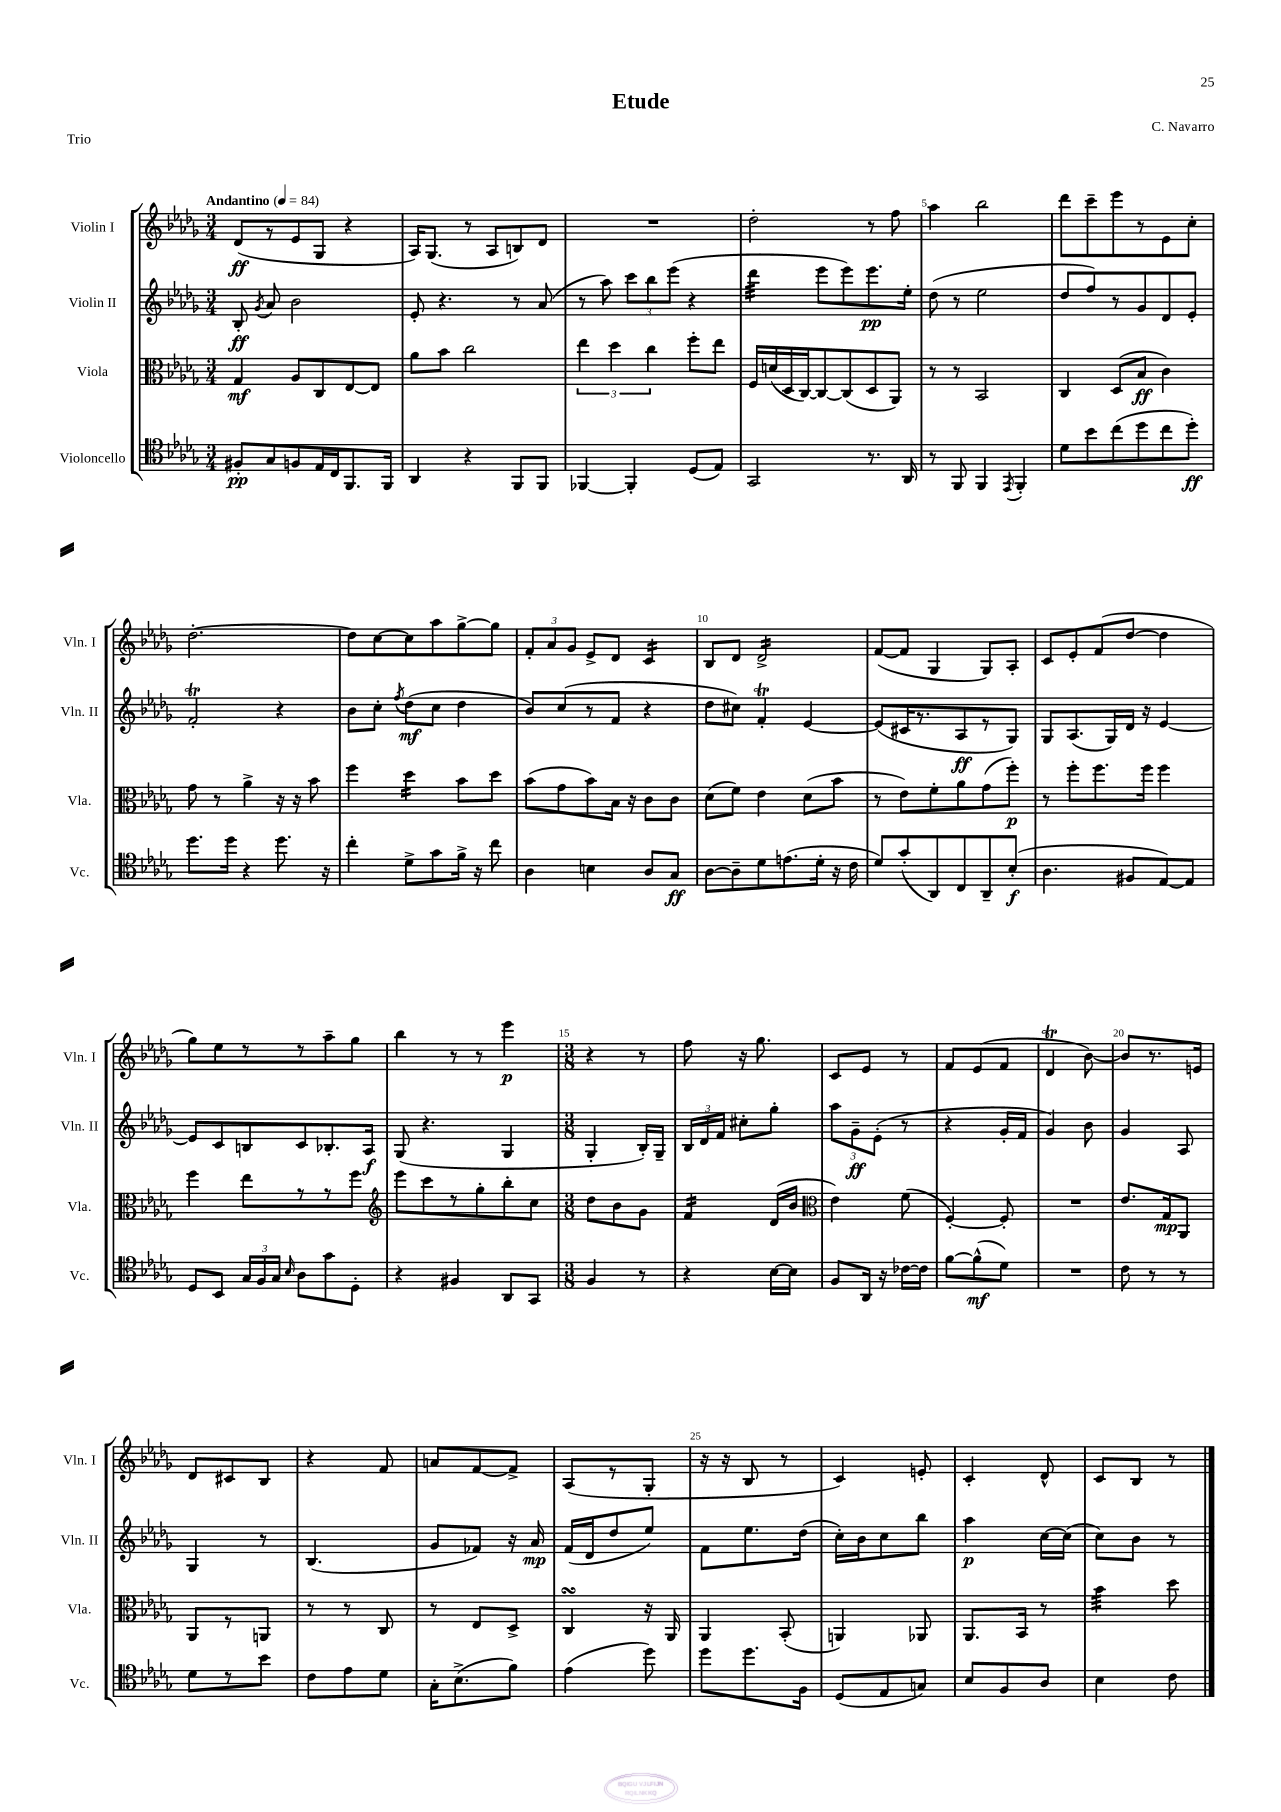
\header { title = "Etude" composer = "C. Navarro" piece = "Trio" }
<<
\new StaffGroup <<
\new Staff = "s0" \with { instrumentName = "Violin I" shortInstrumentName = "Vln. I" } {
    \clef treble \key des \major \numericTimeSignature \time 3/4 \tempo "Andantino" 4 = 84
    \autoBeamOff des'8[\ff( r8 ees'8 ges8] r4 |
    aes16[) ges8.]( r8 aes8[ b8) des'8] |
    R2. |
    des''2-. r8 f''8 |
    aes''4 bes''2 |
    des'''8[ c'''8-- ees'''8 r8 ees'8 c''8]-. |
    des''2.~-. |
    des''8[ c''8~ c''8 aes''8 ges''8~-> ges''8] |
    \tuplet 3/2 { f'8[-. aes'8 ges'8] } ees'8[-> des'8] c'4:16 |
    bes8[ des'8] des'2:16-> |
    f'8[~( f'8] ges4 ges8[) aes8]-. |
    c'8[ ees'8-. f'8( des''8]~ des''4 |
    ges''8[) ees''8 r8 r8 aes''8-- ges''8] |
    bes''4 r8 r8 ees'''4\p |
    \numericTimeSignature \time 3/8 r4 r8 |
    f''8 r16 ges''8. |
    c'8[ ees'8] r8 |
    f'8[ ees'8( f'8] |
    des'4\trill bes'8~) |
    bes'8[ r8. e'16] |
    des'8[ cis'8 bes8] |
    r4 f'8 |
    a'8[ f'8~ f'8]-> |
    aes8[( r8 ges8]-. |
    r16 r16 bes8 r8 |
    c'4) e'8-. |
    c'4-. des'8-^ |
    c'8[ bes8] r8 \bar "|." |
}
\new Staff = "s1" \with { instrumentName = "Violin II" shortInstrumentName = "Vln. II" } {
    \clef treble \key des \major \numericTimeSignature \time 3/4
    \autoBeamOff bes8-.\ff \acciaccatura { ges'8 } aes'8 bes'2 |
    ees'8-. r4. r8 aes'8( |
    r8 aes''8) \tuplet 3/2 { c'''8[ bes''8 ees'''8]( } r4 |
    des'''4:32 ees'''8[ ees'''8) ees'''8.\pp ees''16]-. |
    des''8( r8 ees''2 |
    des''8[ f''8) r8 ges'8 des'8 ees'8]-. |
    f'2-.\trill r4 |
    bes'8[ c''8]-. \acciaccatura { f''8 } des''8[\mf( c''8] des''4 |
    bes'8[) c''8( r8 f'8] r4 |
    des''8[ cis''8]) f'4-.\trill ees'4~ |
    ees'8[( cis'16 r8. aes8\ff r8 ges8]) |
    ges8[ aes8.( ges16) des'16] r16 ees'4~ |
    ees'8[ c'8 b8 c'8 bes8.-. aes16]\f |
    ges8( r4. ges4 |
    \numericTimeSignature \time 3/8 ges4-. bes16[-.) ges16]-- |
    \tuplet 3/2 { bes16[ des'16 f'16] } cis''8[-. ges''8]-. |
    \tuplet 3/2 { aes''8[ ges'8--\ff ees'8]-.( } r8 |
    r4 ges'16[-. f'16] |
    ges'4) bes'8 |
    ges'4 aes8 |
    ges4 r8 |
    bes4.( |
    ges'8[ fes'8]) r16 aes'16\mp |
    f'16[( des'16 des''8 ees''8]) |
    f'8[ ees''8. des''16]( |
    c''16[-.) bes'16 c''8 bes''8] |
    aes''4\p c''16[~ c''16]( |
    c''8[) bes'8] r8 \bar "|." |
}
\new Staff = "s2" \with { instrumentName = "Viola" shortInstrumentName = "Vla." } {
    \clef alto \key des \major \numericTimeSignature \time 3/4
    \autoBeamOff ges4\mf aes8[ c8 ees8~ ees8] |
    aes'8[ bes'8] c''2 |
    \tuplet 3/2 { ees''4 des''4 c''4 } f''8[-. ees''8] |
    f16[ d'16( des16 c16~) c8~ c8( des8 aes,8]) |
    r8 r8 bes,2 |
    c4 des8[( bes8]\ff c'4) |
    ges'8 r8 aes'4-> r16 r16 bes'8 |
    f''4 des''4:16 bes'8[ des''8] |
    bes'8[( ges'8 bes'8) bes16] r16 c'8[ c'8] |
    des'8[( f'8]) ees'4 des'8[( bes'8] |
    r8 ees'8[) f'8-. aes'8 ges'8( f''8]-.\p) |
    r8 f''8[-. f''8. f''16] f''4 |
    f''4 ees''8[ r8 r8 f''8] |
    \clef treble ees'''8[ c'''8 r8 ges''8-. bes''8-. c''8] |
    \numericTimeSignature \time 3/8 des''8[ bes'8 ges'8] |
    f'4:16 des'16[( bes'16] |
    \clef alto ees'4) f'8( |
    f4~-.) f8-. |
    R4. |
    ees'8.[ ges16\mp aes,8] |
    aes,8[ r8 a,8] |
    r8 r8 c8 |
    r8 ees8[ des8]-> |
    c4\turn r16 aes,16 |
    aes,4 bes,8-.( |
    a,4) aes,8 |
    aes,8.[ bes,16] r8 |
    bes'4:32 des''8 \bar "|." |
}
\new Staff = "s3" \with { instrumentName = "Violoncello" shortInstrumentName = "Vc." } {
    \clef tenor \key des \major \numericTimeSignature \time 3/4
    \autoBeamOff fis8[-.\pp ges8 f8 ees16 c16 f,8. f,16] |
    aes,4 r4 f,8[ f,8] |
    fes,4~ fes,4-. des8[( ees8]) |
    ges,2 r8. aes,16 |
    r8 f,8 f,4 \acciaccatura { ees,8 } f,4-. |
    des'8[ bes'8 c''8( des''8 c''8 des''8]-.\ff) |
    des''8.[ des''16] r4 des''8. r16 |
    c''4-. des'8[-> ges'8 f'16]-> r16 c''8 |
    aes4 b4 aes8[ ges8]\ff |
    aes8[~ aes8-- des'8 e'8.( des'16]-. r16 c'16 |
    des'8[) ges'8-.( aes,8) c8 aes,8-- bes8]-.\f( |
    aes4. fis8[ ees8~) ees8] |
    des8[ bes,8] \tuplet 3/2 { ges16[ f16 ges16] } \grace { bes16 } aes8[ ges'8 des8]-. |
    r4 fis4 aes,8[ ges,8] |
    \numericTimeSignature \time 3/8 f4 r8 |
    r4 bes16[~ bes16] |
    f8[ aes,16] r16 ces'16[~ ces'16] |
    f'8[~ f'8-^\mf( des'8]) |
    R4. |
    c'8 r8 r8 |
    des'8[ r8 bes'8] |
    c'8[ ees'8 des'8] |
    ges16[-. bes8.->( f'8]) |
    ees'4( des''8) |
    des''8[ des''8. f16] |
    des8[( ees8 g8]) |
    bes8[ f8 aes8] |
    bes4 c'8 \bar "|." |
}
>>
>>
\layout { \context { \Score \override BarNumber.break-visibility = ##(#f #t #t) barNumberVisibility = #(every-nth-bar-number-visible 5) } }
